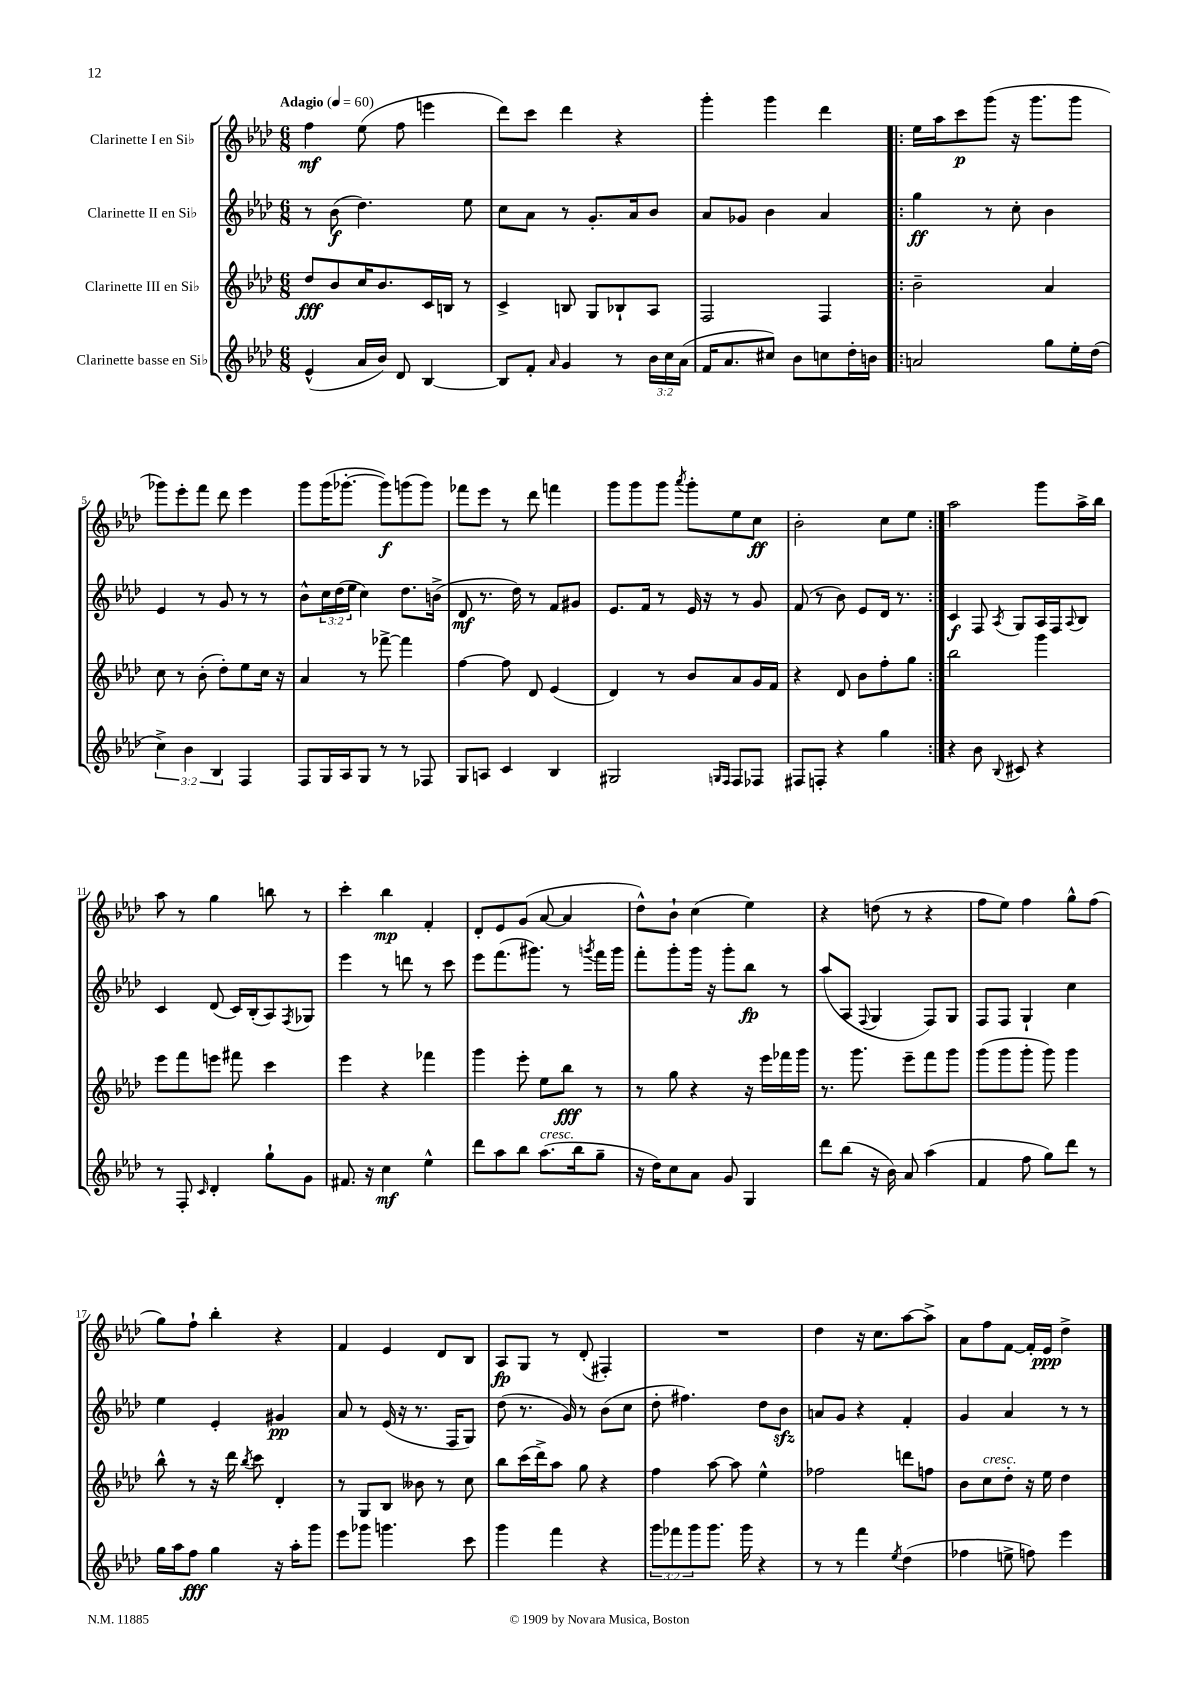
<<
\new StaffGroup <<
\new Staff = "s0" \with { instrumentName = "Clarinette I en Sib" } {
    \clef treble \key aes \major \numericTimeSignature \time 6/8 \tempo "Adagio" 4 = 60
    f''4\mf ees''8( f''8 e'''4 |
    des'''8) c'''8 des'''4 r4 |
    g'''4-. g'''4 des'''4 |
    \repeat volta 2 { ees''16 aes''16 c'''8\p g'''8( r16 g'''8. g'''8 |
    ges'''8) ees'''8-. f'''8 des'''8 ees'''4 |
    g'''8 g'''16( ges'''8.~-. ges'''8\f) g'''8( g'''8) |
    fes'''8 ees'''8 r8 des'''8 f'''4 |
    g'''8 g'''8 g'''8 \acciaccatura { aes'''8 } g'''8-. ees''8 c''8\ff |
    bes'2-. c''8 ees''8 | }
    aes''2 g'''8 aes''16-> bes''16 |
    aes''8 r8 g''4 b''8 r8 |
    c'''4-. bes''4\mp f'4-. |
    des'8-. ees'8 g'8( aes'8~ aes'4 |
    des''8-^) bes'8-! c''4( ees''4) |
    r4 d''8( r8 r4 |
    f''8 ees''8) f''4 g''8-^ f''8( |
    g''8) f''8-! bes''4-. r4 |
    f'4 ees'4 des'8 bes8 |
    aes8\fp g8 r8 des'8-.( fis4-.) |
    R2. |
    des''4 r16 c''8. aes''8~ aes''8-> |
    aes'8 f''8 f'8~ f'16-. ees'16\ppp des''4-> \bar "|." |
}
\new Staff = "s1" \with { instrumentName = "Clarinette II en Sib" } {
    \clef treble \key aes \major \numericTimeSignature \time 6/8 \override Staff.TupletNumber.text = #tuplet-number::calc-fraction-text
    r8 bes'8\f( des''4.) ees''8 |
    c''8 aes'8 r8 g'8.-. aes'16 bes'8 |
    aes'8 ges'8 bes'4 aes'4 |
    \repeat volta 2 { g''4\ff r8 c''8-. bes'4 |
    ees'4 r8 g'8 r8 r8 |
    bes'8-^ \tuplet 3/2 { c''16 des''16( ees''16 } c''4) des''8. b'16->( |
    des'8\mf r8. des''16) r8 f'8 gis'8 |
    ees'8. f'16 r8 ees'16 r16 r8 g'8 |
    f'8( r8 bes'8) ees'8 des'16 r8. | }
    c'4\f f8 \acciaccatura { aes8 } g8 aes16 f16 \appoggiatura { aes8 } bes8 |
    c'4 des'8( c'16) bes16-.( aes8) \acciaccatura { f8 } ges8 |
    ees'''4 r8 d'''8 r8 c'''8 |
    ees'''8 f'''8.( gis'''8.) r8 \acciaccatura { g'''8 } f'''16 g'''16 |
    f'''8-. g'''8-. g'''16 r16 g'''8-. bes''8\fp r8 |
    aes''8( aes8 \appoggiatura { f8 } g4 f8) g8 |
    f8 f8 g4-! c''4 |
    ees''4 ees'4-. gis'4\pp |
    aes'8 r8 ees'16( r16 r8. f16 g8) |
    des''8( r8. g'16) r8 bes'8( c''8 |
    des''8-. fis''4.) des''8 bes'8\sfz |
    a'8 g'8 r4 f'4-. |
    g'4 aes'4 r8 r8 \bar "|." |
}
\new Staff = "s2" \with { instrumentName = "Clarinette III en Sib" } {
    \clef treble \key aes \major \numericTimeSignature \time 6/8
    des''8\fff bes'8 c''16 bes'8. c'16 b16 r8 |
    c'4-> b8 g8 bes8-! aes8 |
    f2 f4 |
    \repeat volta 2 { bes'2-- aes'4 |
    c''8 r8 bes'8-.( des''8-.) ees''8 c''16 r16 |
    aes'4 r8 fes'''8~-> fes'''4 |
    f''4~ f''8 des'8 ees'4( |
    des'4) r8 bes'8 aes'8 g'16 f'16 |
    r4 des'8 bes'8 f''8-. g''8 | }
    bes''2 g'''4 |
    ees'''8 f'''8 e'''8 fis'''8 c'''4 |
    ees'''4 r4 fes'''4 |
    g'''4 ees'''8-. ees''8 bes''8\fff r8 |
    r8 g''8 r4 r16 ees'''16 fes'''16 g'''16 |
    r8. g'''8. ees'''8-- f'''8 g'''8 |
    g'''8( g'''8 g'''8-. g'''8) g'''4 |
    bes''8-^ r8 r16 des'''16 \acciaccatura { bes''8 } c'''8 des'4-. |
    r8 g8 bes8 beses'8 r8 c''8 |
    bes''8 c'''16( des'''16->) aes''8 g''8 r4 |
    f''4 aes''8~ aes''8 ees''4-^ |
    fes''2 d'''8 f''8 |
    bes'8 c''8^\markup { \italic "cresc." } des''8-. r16 ees''16 des''4 \bar "|." |
}
\new Staff = "s3" \with { instrumentName = "Clarinette basse en Sib" } {
    \clef treble \key aes \major \numericTimeSignature \time 6/8 \override Staff.TupletNumber.text = #tuplet-number::calc-fraction-text
    ees'4-^( aes'16 bes'16) des'8 bes4~ |
    bes8 f'8-. \grace { aes'16 } g'4 r8 \tuplet 3/2 { bes'16 c''16 aes'16( } |
    f'16 aes'8. cis''8) bes'8 c''8 des''16-. b'16 |
    \repeat volta 2 { a'2 g''8 ees''16-. des''16( |
    \tuplet 3/2 { c''4->) bes'4 bes4 } f4 |
    f8 g16 aes16 g8 r8 r8 fes8 |
    g8 a8 c'4 bes4 |
    gis2 \grace { g16 f16 } f8 fes8 |
    fis8 f8-. r4 g''4 | }
    r4 bes'8 \appoggiatura { bes8 } cis'8 r4 |
    r8 f8-. \grace { c'16 } des'4-. g''8-! g'8 |
    fis'8. r16 c''4\mf ees''4-^ |
    des'''8 aes''8 bes''8 aes''8.^\markup { \italic "cresc." }( bes''16 g''8-- |
    r16 des''16) c''8 aes'8 g'8 g4 |
    des'''8 bes''8( r16 bes'16) aes'8 aes''4( |
    f'4 f''8 g''8) des'''8 r8 |
    g''16 aes''16 f''8\fff g''4 r16 aes''16-. g'''8 |
    ees'''8 ges'''8 g'''4. c'''8 |
    g'''4 f'''4 r4 |
    \tuplet 3/2 { g'''8 fes'''8 g'''8 } g'''8. g'''16 r4 |
    r8 r8 f'''4 \acciaccatura { ees''8 } des''4( |
    fes''4 e''8-> f''8) ees'''4 \bar "|." |
}
>>
>>
